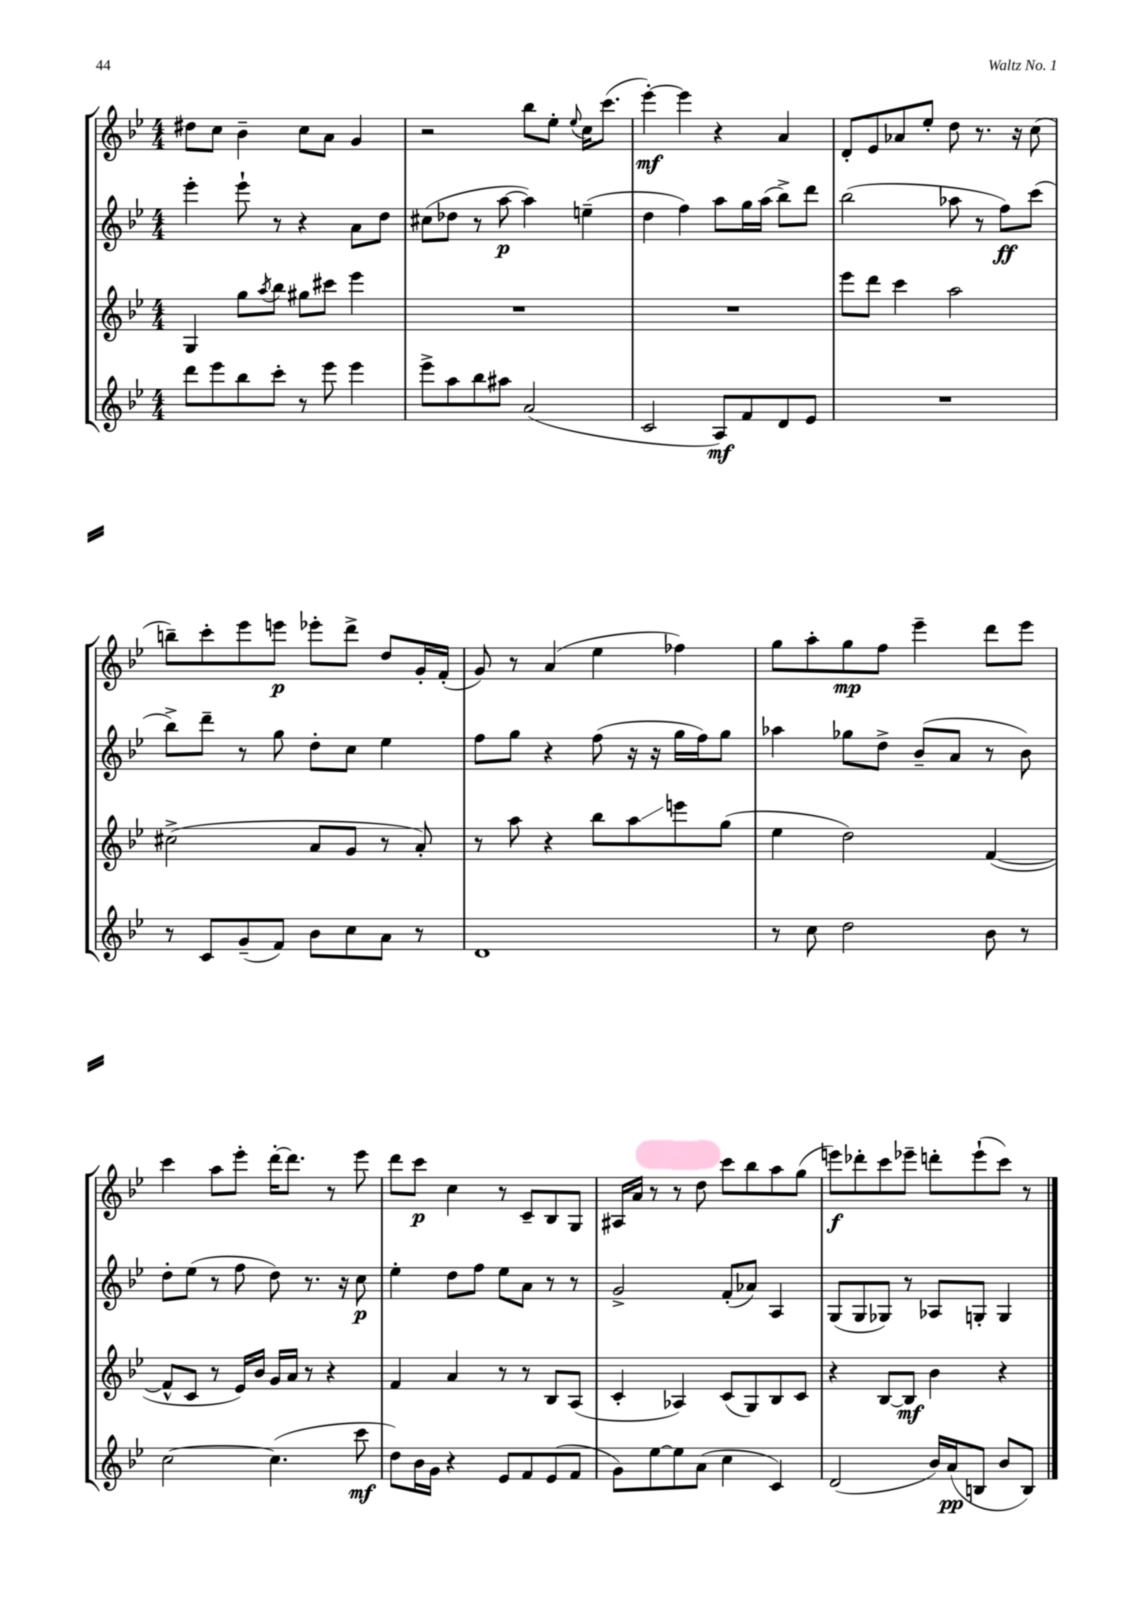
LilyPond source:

<<
\new StaffGroup <<
\new Staff = "s0" {
    \clef treble \key bes \major \numericTimeSignature \time 4/4
    dis''8 c''8 bes'4-- c''8 a'8 g'4 |
    r2 bes''8 ees''8-. \appoggiatura { ees''8 } c''16 c'''8.( |
    ees'''4~-.\mf) ees'''4 r4 a'4 |
    d'8-. ees'8 aes'8 ees''8-. d''8 r8. r16 c''8( |
    b''8--) c'''8-. ees'''8 e'''8\p ees'''8-. d'''8-> d''8 g'16-. f'16-.( |
    g'8) r8 a'4( ees''4 fes''4) |
    g''8 a''8-. g''8\mp f''8 ees'''4-- d'''8 ees'''8 |
    c'''4 a''8 ees'''8-. d'''16~-. d'''8. r8 ees'''8 |
    d'''8 c'''8\p c''4 r8 c'8-- bes8 g8 |
    ais16 a'16 r8 r8 d''8 c'''8 bes''8 a''8 g''8( |
    e'''8\f) des'''8-. c'''8 ees'''8-- d'''8-. ees'''8-!( c'''8) r8 \bar "|." |
}
\new Staff = "s1" {
    \clef treble \key bes \major \numericTimeSignature \time 4/4
    ees'''4-. ees'''8-! r8 r4 a'8 d''8 |
    cis''8( des''8 r8 a''8~\p a''4) e''4--( |
    d''4 f''4) a''8 g''16 a''16( bes''8->) d'''8 |
    bes''2( aes''8 r8 f''8\ff) c'''8( |
    bes''8->) d'''8-- r8 g''8 d''8-. c''8 ees''4 |
    f''8 g''8 r4 f''8( r16 r16 g''16 f''16) g''8 |
    aes''4 ges''8 d''8-> bes'8--( a'8 r8 bes'8) |
    d''8-. ees''8( r8 f''8 d''8) r8. r16 c''8\p |
    ees''4-. d''8 f''8 ees''8 a'8 r8 r8 |
    g'2-> f'8-.( aes'8) a4 |
    g8( g8 ges8) r8 aes8 g8-. g4 \bar "|." |
}
\new Staff = "s2" {
    \clef treble \key bes \major \numericTimeSignature \time 4/4
    g4 g''8 \acciaccatura { a''8 } bes''8 gis''8 cis'''8 ees'''4 |
    R1 |
    R1 |
    ees'''8 d'''8 c'''4 a''2 |
    cis''2->( a'8 g'8 r8 a'8-.) |
    r8 a''8 r4 bes''8 a''8\glissando e'''8 g''8( |
    ees''4 d''2) f'4~( |
    f'8-^ c'8 r8 ees'16) bes'16 g'16 a'16 r8 r4 |
    f'4 a'4 r8 r8 bes8 a8( |
    c'4-. aes4) c'8( g8) bes8 c'8 |
    r4 bes8~ bes8\mf bes'4 r4 \bar "|." |
}
\new Staff = "s3" {
    \clef treble \key bes \major \numericTimeSignature \time 4/4
    d'''8 ees'''8 bes''8 c'''8-. r8 ees'''8 ees'''4 |
    ees'''8-> a''8 bes''8 ais''8 a'2( |
    c'2 a8\mf) f'8 d'8 ees'8 |
    R1 |
    r8 c'8 g'8--( f'8) bes'8 c''8 a'8 r8 |
    d'1 |
    r8 c''8 d''2 bes'8 r8 |
    c''2~ c''4.( c'''8\mf |
    d''8) bes'16 g'16 r4 ees'8 f'8 ees'8( f'8 |
    g'8) ees''8~ ees''8 a'8( c''4 c'4) |
    d'2( bes'16) a'16\pp( b8 bes'8 b8) \bar "|." |
}
>>
>>
\layout { \context { \Score \remove "Bar_number_engraver" } }
